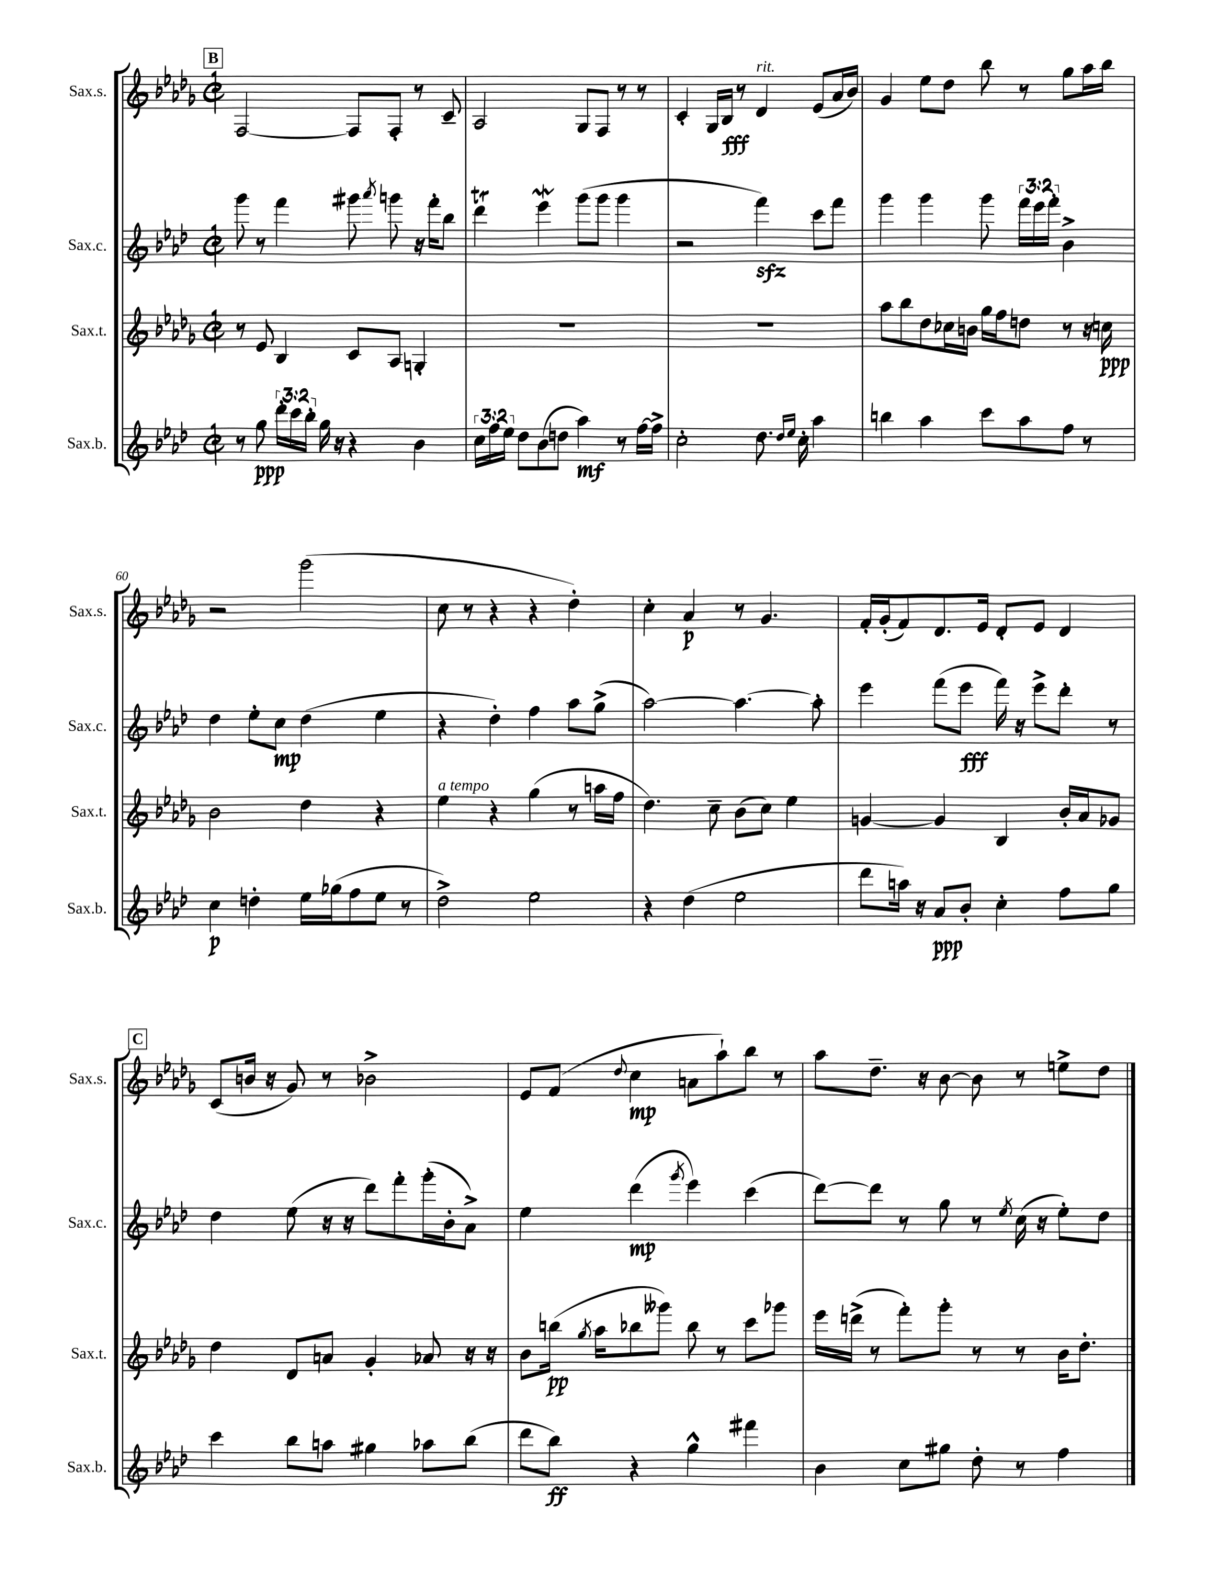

**kern	**kern	**kern	**kern
*staff4	*staff3	*staff2	*staff1
*clefG2	*clefG2	*clefG2	*clefG2
*k[b-e-a-d-]	*k[b-e-a-d-g-]	*k[b-e-a-d-]	*k[b-e-a-d-g-]
*M2/2	*M2/2	*M2/2	*M2/2
*met(c|)	*met(c|)	*met(c|)	*met(c|)
8r	8r	8ggg	[2F
8gg	8e-	8r	.
24ddd-'	4B-	4fff	.
24ccc	.	.	.
24bb-'	.	.	.
16gg	.	.	.
16r	.	.	.
4r	8c	8ggg#	8F]
.	.	8qaaa-	.
.	8A-	8ggg	8F'
4b-	4G'	16r	8r
.	.	16fff'	.
.	.	8bb-	8c~
=	=	=	=
24cc	1r	4ddd-	2A-
24ff	.	.	.
24ee-	.	.	.
8dd-	.	.	.
(8b-	.	4eee-	.
8dd	.	.	.
4aa-)	.	(8ggg	8G-
.	.	8ggg	8F
8r	.	4ggg	8r
[16ff	.	.	8r
16ff^]	.	.	.
=	=	=	=
2cc'	1r	2r	4c'
.	.	.	16G-
.	.	.	16B-
.	.	.	8r
8.dd-	.	4fff)	4d-
16qqdd-	.	.	.
16qqee-	.	.	.
16cc'	.	.	.
4aa-	.	8ccc	(8e-
.	.	8fff	16a-
.	.	.	16b-)
=	=	=	=
4bb	8aa-	4ggg	4g-
.	8bb-	.	.
4aa-	8dd-	4ggg	8ee-
.	16cc-	.	8dd-
.	16b	.	.
8ccc	16gg-	8ggg	8bb-
.	16ff	.	.
8aa-	8dd	24fff	8r
.	.	24eee-	.
.	.	24fff'	.
8ff	8r	4b-^	8gg-
8r	16r	.	16aa-
.	16cc	.	16bb-
=	=	=	=
4cc	2b-	4dd-	2r
4dd'	.	8ee-'	.
.	.	8cc	.
16ee-	4dd-	(4dd-	(2ggg-
(16gg-	.	.	.
8ff	.	.	.
8ee-	4r	4ee-	.
8r	.	.	.
=	=	=	=
2dd-^)	4ee-	4r	8cc
.	.	.	8r
.	4r	4dd-')	4r
2ee-	(4gg-	4ff	4r
.	8r	8aa-	4dd-')
.	16aa	(8gg^	.
.	16ff	.	.
=	=	=	=
4r	4.dd-)	[2aa-)	4cc'
(4dd-	.	.	4a-
.	8cc~	.	.
2ee-	(8b-	4.aa-_	8r
.	8cc)	.	4.g-
.	4ee-	.	.
.	.	8aa-']	.
=	=	=	=
8ddd-	[4g	4eee-	16f'
.	.	.	(16g-'
16aa)	.	.	8f)
16r	.	.	.
8a-	4g]	(8fff	8.d-
8b-'	.	8eee-	.
.	.	.	16e-
4cc'	4B-	16fff)	8d-'
.	.	16r	.
.	.	8eee-^	8e-
8ff	16b-'	8ddd-'	4d-
.	16a-	.	.
8gg	8g-	8r	.
=	=	=	=
4ccc	4dd-	4dd-	(8c
.	.	.	16b
.	.	.	16r
8bb-	8d-	(8ee-	8g-)
8aa	8a	16r	8r
.	.	16r	.
4gg#	4g-'	8ddd-)	2b-^
.	.	8fff'	.
8aa-	8a-	(16ggg'	.
.	.	16b-'	.
(8bb-	16r	8a-^)	.
.	16r	.	.
=	=	=	=
8ddd-	8b-	4ee-	8e-
8bb-)	(16bb	.	(8f
.	8qgg-	.	.
.	16aa-	.	.
.	.	.	8qqdd-
4r	8bb-	(4ddd-	4cc
.	8ggg--)	.	.
.	.	8qggg	.
4gg^^	8bb-	4eee-)	8a
.	8r	.	8aa-`)
4fff#	8ccc	(4ccc	8bb-
.	8ggg-	.	8r
=	=	=	=
4b-	16eee-	[8ddd-)	8aa-
.	(16ddd^	.	.
.	8r	8ddd-]	8.dd-~
8cc	8fff')	8r	.
.	.	.	16r
8gg#	8ggg-'	8gg	[8b-
8dd-'	8r	8r	8b-]
.	.	8qee-	.
8r	8r	(16cc	8r
.	.	16r	.
4ff	16b-	8ee-')	8ee^
.	8.dd-'	.	.
.	.	8dd-	8dd-
==	==	==	==
*-	*-	*-	*-
